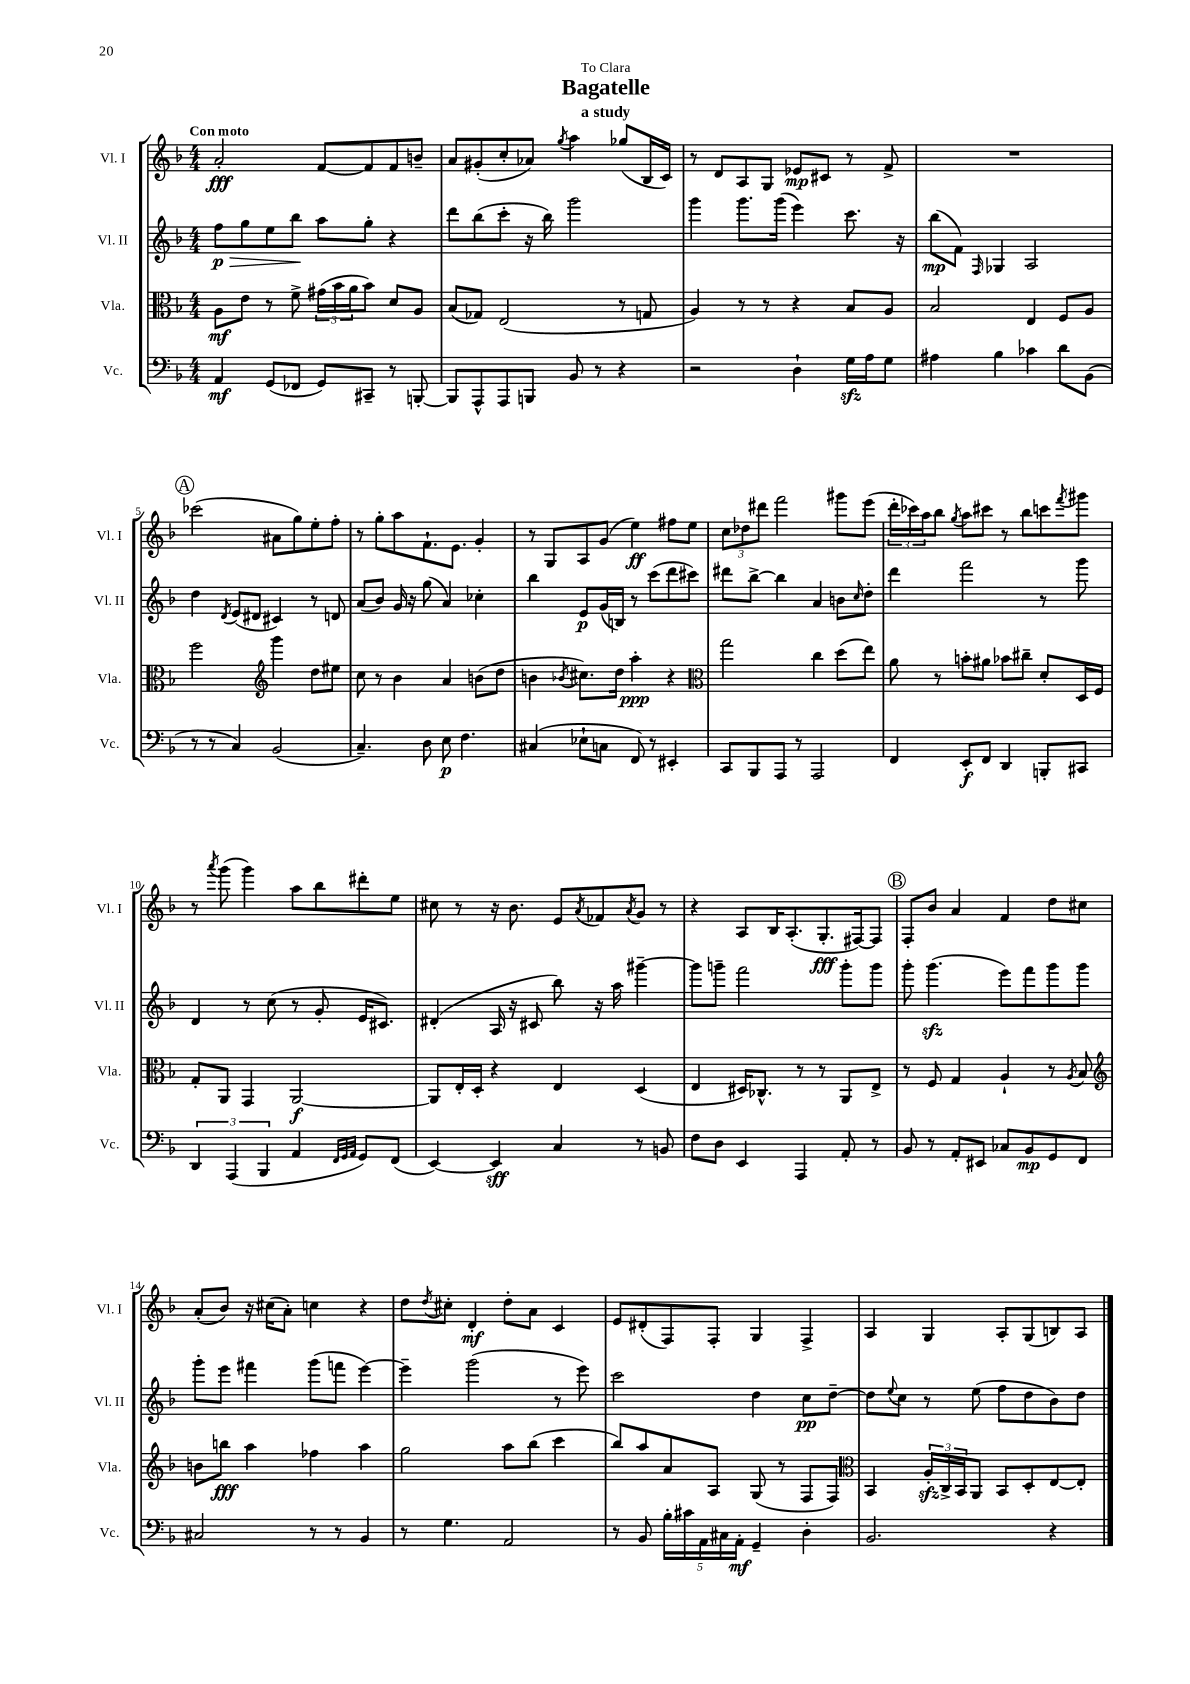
\header { title = "Bagatelle" subtitle = "a study" dedication = "To Clara" }
<<
\new StaffGroup <<
\new Staff = "s0" \with { instrumentName = "Vl. I" shortInstrumentName = "Vl. I" } {
    \clef treble \key f \major \numericTimeSignature \time 4/4 \tempo "Con moto"
    a'2-.\fff f'8~ f'8 f'8 b'8-- |
    a'8 gis'8-.( c''8-. aes'8) \acciaccatura { g''8 } a''4 ges''8( bes16 c'16) |
    r8 d'8 a8 g8 ees'8\mp cis'8 r8 f'8-> |
    R1 |
    \mark \markup { \circle "A" } ces'''2( ais'8 g''8) e''8-. f''8-. |
    r8 g''8-. a''8 f'8.-! e'8. g'4-. |
    r8 g8 a8 g'8( e''4\ff) fis''8 e''8 |
    \tuplet 3/2 { c''8 des''8 dis'''8 } f'''2 gis'''8 e'''8( |
    \tuplet 3/2 { d'''16-. ces'''16) a''16 } bes''8 \acciaccatura { g''8 } a''8 cis'''8 r8 bes''8 c'''8 \acciaccatura { f'''8 } gis'''8 |
    r8 \acciaccatura { a'''8 } g'''8( g'''4) a''8 bes''8 dis'''8-. e''8 |
    cis''8 r8 r16 bes'8. e'8 \acciaccatura { a'8 } fes'8 \acciaccatura { a'8 } g'8 r8 |
    r4 a8 bes16 a8.-.( g8.-.\fff fis16~) fis8 |
    \mark \markup { \circle "B" } f8-. bes'8 a'4 f'4 d''8 cis''8 |
    a'8-.( bes'8) r16 cis''16( a'8-.) c''4 r4 |
    d''8 \acciaccatura { d''8 } cis''8-. d'4-.\mf d''8-. a'8 c'4 |
    e'8 dis'8-.( f8) f8-. g4 f4-> |
    a4 g4 a8-. g8( b8) a8 \bar "|." |
}
\new Staff = "s1" \with { instrumentName = "Vl. II" shortInstrumentName = "Vl. II" } {
    \clef treble \key f \major \numericTimeSignature \time 4/4
    f''8\p\> g''8 e''8 bes''8\! a''8 g''8-. r4 |
    d'''8 bes''8( c'''8-. r16 bes''16) g'''2 |
    g'''4 g'''8. g'''16( e'''4) c'''8. r16 |
    bes''8\mp( f'8) \grace { f16 } ges4 a2 |
    \mark \markup { \circle "A" } d''4 \acciaccatura { d'8 } e'8( dis'8 cis'4) r8 d'8 |
    a'8( bes'8) g'16 r16 g''8( a'4) ces''4-. |
    bes''4 e'8\p g'16( b16) r8 c'''8( d'''8 cis'''8) |
    dis'''8 bes''8~-> bes''4 a'4 b'8 \grace { c''16 } d''8-. |
    d'''4 f'''2 r8 g'''8 |
    d'4 r8 c''8( r8 g'8-. e'16 cis'8.) |
    dis'4-.( a16 r16 cis'8 bes''8) r16 a''16 gis'''4~-- |
    gis'''8 g'''8-- f'''2 g'''8-. g'''8 |
    \mark \markup { \circle "B" } g'''8-. g'''4.\sfz( e'''8) f'''8 g'''8 g'''8 |
    g'''8-. e'''8 fis'''4 g'''8( f'''8 e'''4~) |
    e'''4-- g'''2( r8 e'''8) |
    c'''2 d''4 c''8\pp d''8~-- |
    d''8 \appoggiatura { e''8 } c''8 r8 e''8( f''8 d''8 bes'8) d''8 \bar "|." |
}
\new Staff = "s2" \with { instrumentName = "Vla." shortInstrumentName = "Vla." } {
    \clef alto \key f \major \numericTimeSignature \time 4/4
    a8\mf e'8 r8 f'8-> \tuplet 3/2 { gis'16( bes'16 a'16 } bes'8) d'8 a8 |
    bes8( ges8) e2( r8 g8 |
    a4) r8 r8 r4 bes8 a8 |
    bes2 e4 f8 a8 |
    \mark \markup { \circle "A" } f''2 \clef treble g'''4 d''8 eis''8 |
    c''8 r8 bes'4 a'4 b'8( d''8 |
    b'4 \acciaccatura { bes'8 } cis''8.) d''16 a''4-.\ppp r4 |
    \clef alto g''2 c''4 d''8( e''8) |
    a'8 r8 b'8-. ais'8 bes'8 cis''8-- d'8-. d16 f16 |
    g8-. a,8 g,4 a,2~\f |
    a,8 e16-. d16-. r4 e4 d4( |
    e4 dis16) ces8.-^ r8 r8 a,8 e8-> |
    \mark \markup { \circle "B" } r8 f8 g4 a4-! r8 \acciaccatura { a8 } bes8 |
    \clef treble b'8 b''8\fff a''4 fes''4 a''4 |
    g''2 a''8 bes''8( c'''4 |
    bes''8) a''8 a'8 a8 g8( r8 f8 f8) |
    \clef alto bes,4 \tuplet 3/2 { a16-.\sfz c16-> bes,16 } a,8 bes,8 d8-. e8~ e8-. \bar "|." |
}
\new Staff = "s3" \with { instrumentName = "Vc." shortInstrumentName = "Vc." } {
    \clef bass \key f \major \numericTimeSignature \time 4/4
    a,4\mf g,8( fes,8 g,8) cis,8-- r8 b,,8~-. |
    b,,8 a,,8-^ a,,8 b,,8 bes,8 r8 r4 |
    r2 d4-! g16\sfz a16 g8 |
    ais4 bes4 ces'4 d'8 bes,8( |
    \mark \markup { \circle "A" } r8 r8 c4) bes,2( |
    c4.--) d8 e8\p f4. |
    cis4( ees8-! c8 f,8) r8 eis,4-. |
    c,8 bes,,8 a,,8 r8 a,,2 |
    f,4 e,8-.\f f,8 d,4 b,,8-. cis,8 |
    \tuplet 3/2 { d,4 a,,4( bes,,4 } a,4 \grace { f,32 g,32 a,32 } g,8) f,8( |
    e,4~) e,4\sff c4 r8 b,8 |
    f8 d8 e,4 a,,4 a,8-. r8 |
    \mark \markup { \circle "B" } bes,8 r8 a,8-. eis,8 ces8 bes,8\mp g,8 f,8 |
    cis2 r8 r8 bes,4 |
    r8 g4. a,2 |
    r8 bes,8 \tuplet 5/4 { bes16-. cis'16 a,16 cis16 a,16-.\mf } g,4-- d4-. |
    bes,2. r4 \bar "|." |
}
>>
>>
